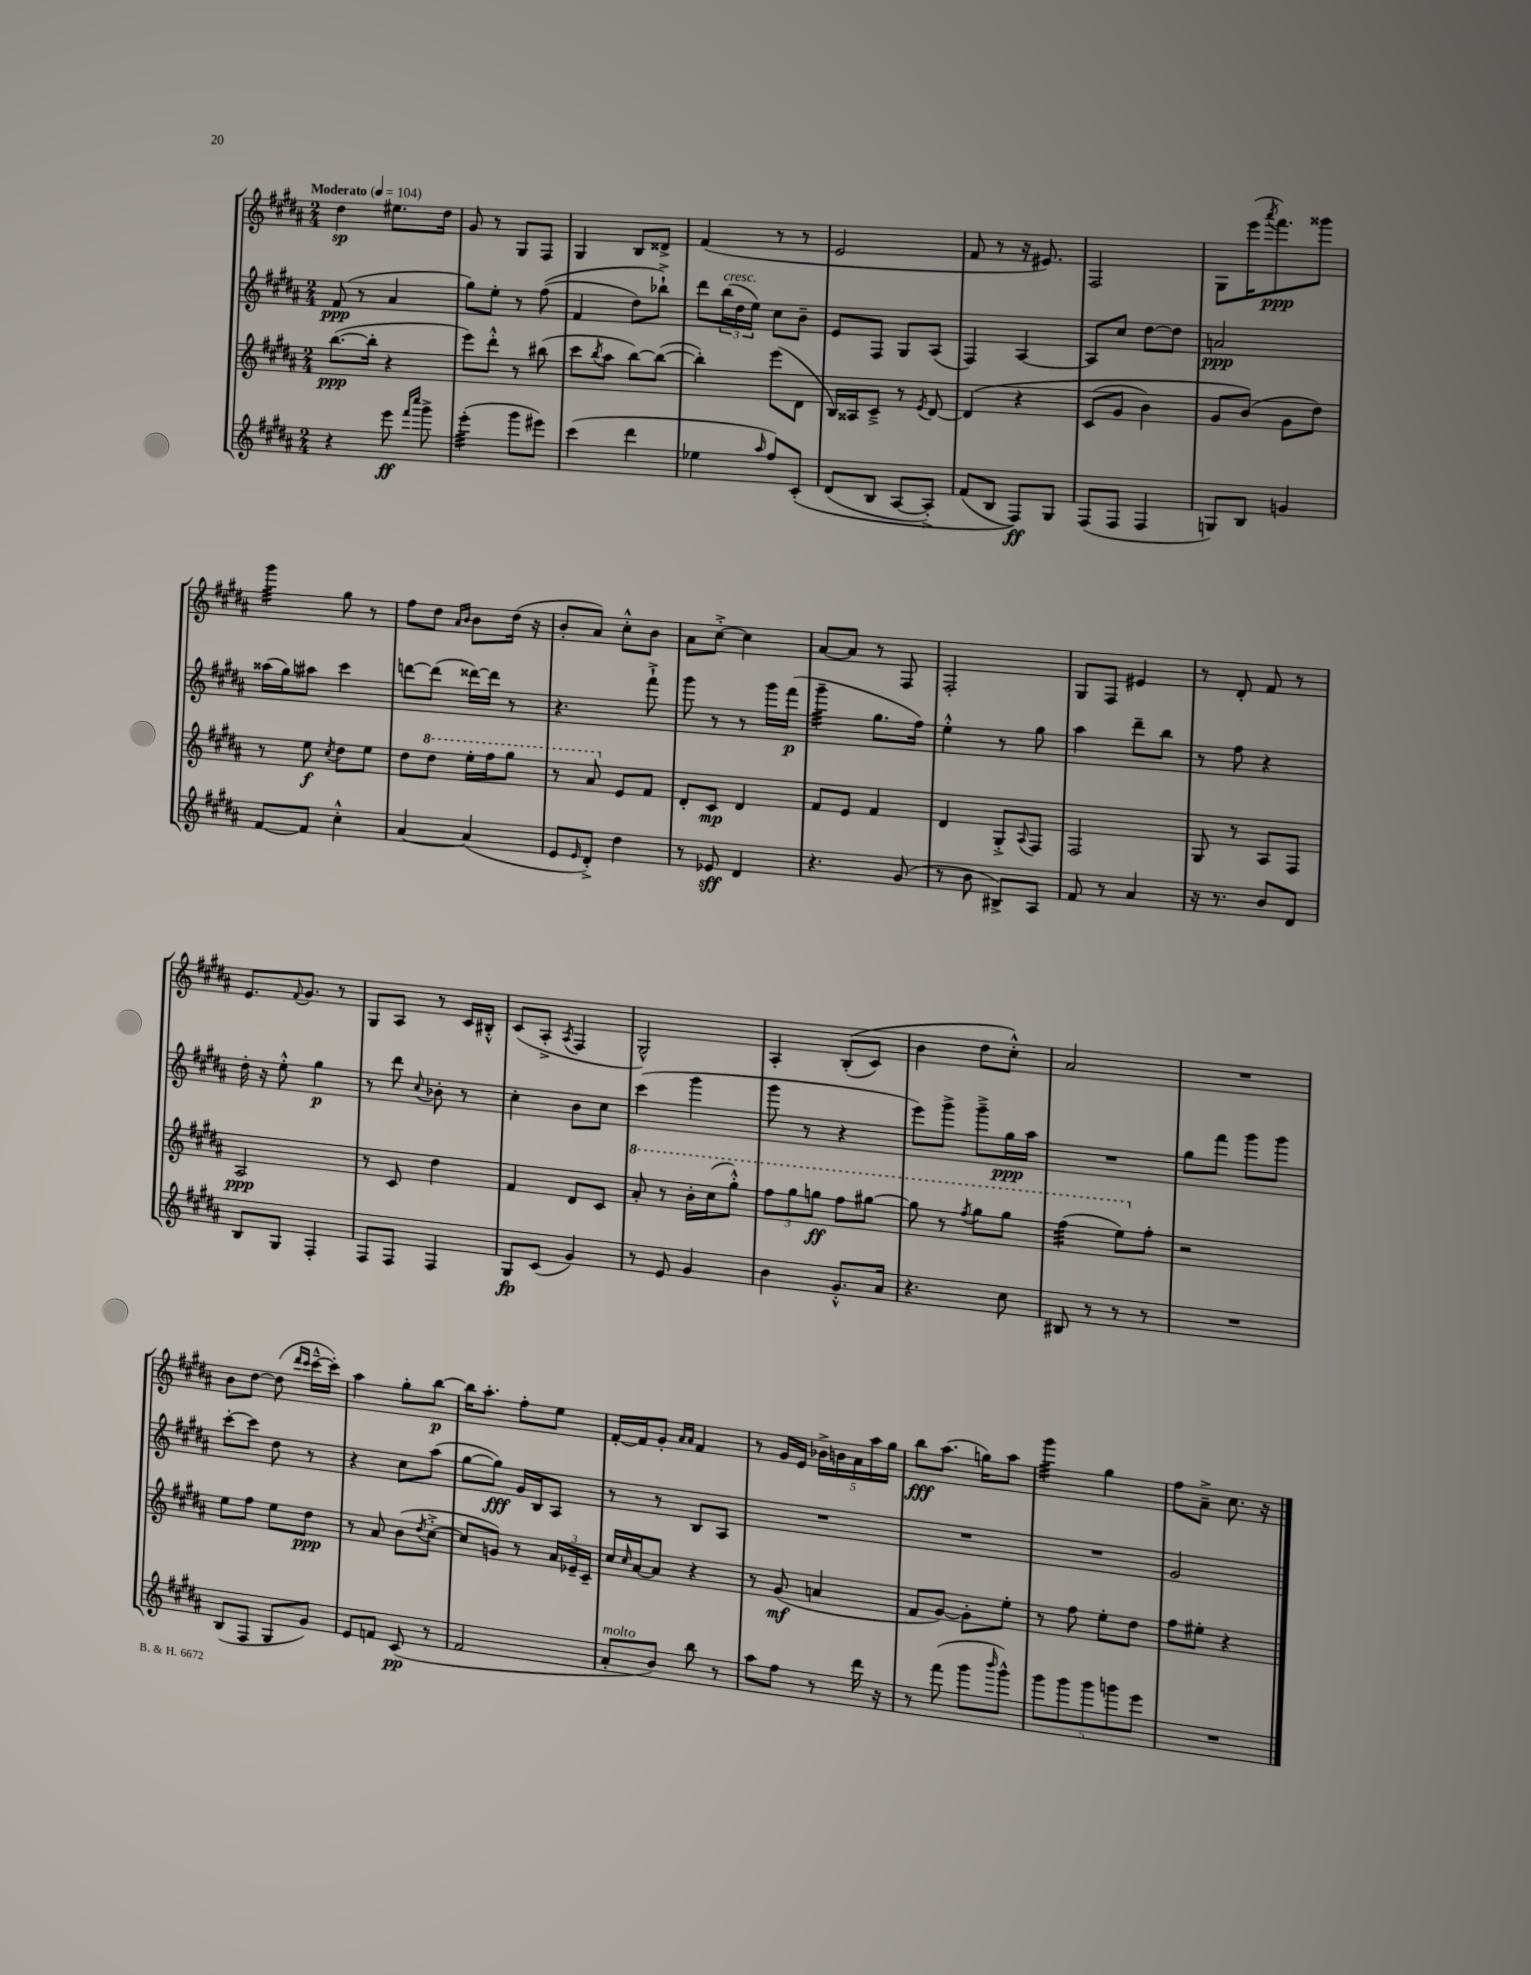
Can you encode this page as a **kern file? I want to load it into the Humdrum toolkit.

**kern	**kern	**kern	**kern
*staff4	*staff3	*staff2	*staff1
*clefG2	*clefG2	*clefG2	*clefG2
*k[f#c#g#d#a#]	*k[f#c#g#d#a#]	*k[f#c#g#d#a#]	*k[f#c#g#d#a#]
*M2/4	*M2/4	*M2/4	*M2/4
*MM104	*MM104	*MM104	*MM104
4r	([8.bb	(8f#	4dd#
.	.	8r	.
.	16bb']	.	.
8eee	4r	4a#	8.ee#
16qqfff#	.	.	.
16qqcccc#	.	.	.
8ggg#^	.	.	.
.	.	.	16dd#
=	=	=	=
(4eee'	8eee)	8gg#)	8g#
.	8ddd#'^^	8ee'	8r
8ggg#	8r	8r	8G#
8eee#)	(8bb#	&((8ff#	8F#
=	=	=	=
(4ccc#	8ccc#	4f#	4G#
.	8qbb	.	.
.	8aa#	.	.
4ddd#	[8bb)	8dd#)	8B
.	(8bb_	8bb-`^&)	8d##^
=	=	=	=
4ee-	4bb'])	8ddd#	(4f#
.	.	(24bb	.
.	.	24dd#	.
.	.	24ee)	.
16qqaa#	.	.	.
8ff#)	(8eee	8cc#	8r
&(8c#'	8d#	8b~	8r
=	=	=	=
(8d#	16B)	8e	2e
.	16A##	.	.
8B	8c#~^	8F#	.
[8A#	8r	8G#	.
.	8qe	.	.
8A#'^])	[8d#	(8A#	.
=	=	=	=
(8f#	&(4d#]	4F#)	8f#
8B	.	.	8r
8F#)&)	4r	[4A#	16r
.	.	.	8.e#)
8G#	.	.	.
=	=	=	=
(8F#	(8c#	8A#]	2F#
8F#	8g#	8cc#	.
4F#	4b)	[8dd#	.
.	.	8dd#]	.
=	=	=	=
8G)	8g#	2a	8G#
8B	(8b&)	.	(16eee
.	.	.	8qaaa#
.	.	.	8.fff#)
4g	8g#	.	.
.	8dd#)	.	8ggg##
=	=	=	=
[8f#	8r	(16aa##	4ggg#
.	.	16gg#)	.
8f#]	8ee	8aa#	.
.	8qcc#	.	.
4cc#'^^	8dd#	4ccc#	8gg#
.	8ee	.	8r
=	=	=	=
[4a#	8dd#	[8ddd	8ff#
.	8ddd#	(8ddd]	8dd#
.	.	.	16qqa#
.	.	.	16qqb
(4a#]	16eee'	[16ddd##)	8b
.	16fff#	16ddd##]	.
.	8ggg#	8r	(16dd#
.	.	.	16r
=	=	=	=
8e	8r	4.r	8b'
16qqe	.	.	.
8d#'^)	8aa#	.	8a#)
4dd#	8e	.	8cc#'^^
.	8f#	8fff#`^	8b
=	=	=	=
8r	8d#'	8ggg#	8a#
8e-	8c#	8r	[8cc#'^
4d#	4d#	8r	4cc#]
.	.	16ggg#	.
.	.	(16fff#	.
=	=	=	=
4.r	8f#	4ggg#~	[8a#
.	8e	.	8a#]
.	4f#	8.gg#	8r
(8g#	.	.	8F#
.	.	16ff#)	.
=	=	=	=
8r	4d#	4ee'^^	2F#'
8b	.	.	.
8B#^)	8G#'^	8r	.
.	8qqA#	.	.
8A#	8F#	8gg#	.
=	=	=	=
8f#	2F#	4aa#	8G#
8r	.	.	8F#
4a#	.	8ddd#~	4e#
.	.	8bb	.
=	=	=	=
16r	8G#	8r	8r
8.r	.	.	.
.	8r	8ff#	8d#'
8b	8A#	4r	8f#
8d#	8F#	.	8r
=	=	=	=
8B	2A#	16dd#'	8.e
.	.	16r	.
8G#	.	8ee'^^	.
.	.	.	8qqf#
.	.	.	8.g#
4F#'	.	4gg#	.
.	.	.	8r
=	=	=	=
8F#	8r	8r	8G#
8F#	8c#	8ddd#	8A#
.	.	8qqcc#	.
4F#	4dd#	8b-'	8r
.	.	8r	16c#
.	.	.	16B#'^^
=	=	=	=
8G#	4f#	4cc#'	(8c#
(8c#	.	.	8A#'^
.	.	.	8qA#
4g#)	8d#	8b	4F#
.	8c#	8cc#	.
=	=	=	=
8r	8aa#'	(4ccc#	2G#^^)
8e	8r	.	.
4g#	16bb'	4ggg#	.
.	(16ccc#	.	.
.	8ggg#'^^)	.	.
=	=	=	=
4b	12fff#	8ggg#	4A#'
.	12ggg#	.	.
.	.	8r	.
.	12ggg	.	.
8.g#'^^	8fff#	4r	&((8B'
.	[8ggg#	.	8c#)
16a#	.	.	.
=	=	=	=
4.r	8ggg#]	8eee)	4b
.	8r	8ggg#^	.
.	8qfff#	.	.
.	8ggg#	8ggg#~^	8dd#
8cc#	8ggg#	16gg#	8cc#'^^&)
.	.	16aa#	.
=	=	=	=
8B#	(4fff#	2r	2a#
8r	.	.	.
8r	8eee)	.	.
8r	8ff#'	.	.
=	=	=	=
2r	2r	8gg#	2r
.	.	8fff#	.
.	.	8ggg#	.
.	.	8ggg#	.
=	=	=	=
(8B	8ee	[8ccc#'	8b
8F#	8ff#	8ccc#]	[8dd#
8G#	8ee	8dd#	(8dd#]
.	.	.	16qqddd#
.	.	.	16qqccc#
8g#)	8dd#	8r	[16ccc#~^^
.	.	.	16ccc#'])
=	=	=	=
8e	8r	4r	4aa#
8f	8a#	.	.
(8c#	(8b	8cc#	8gg#'
.	8qdd#	.	.
8r	[8cc#'^	(8aa#	[8bb
=	=	=	=
2f#	8cc#]	[8gg#	16bb]
.	.	.	8.aa#'
.	8g)	8gg#])	.
.	8r	16g#	8ff#'
.	.	16B	.
.	24a#	8A#	8ee
.	24e-~	.	.
.	24c#~	.	.
=	=	=	=
8a#'	16cc#	8r	[16f#'
.	16qqcc#	.	.
.	[16a#	.	16f#]
8b)	8a#]	8r	8g#'
.	.	.	16qqa#
.	.	.	16qqa#
8bb	4r	8B	4f#
8r	.	8A#	.
=	=	=	=
8aa#	8r	2r	8r
8ff#	(8g#	.	16g#
.	.	.	16e
8r	4a	.	20b-^
.	.	.	20b
.	.	.	20a#
16ddd#	.	.	.
.	.	.	20aa#
16r	.	.	.
.	.	.	20gg#
=	=	=	=
8r	8f#	2r	8bb
(8fff#	[8g#)	.	(8.aa#
8ggg#	8g#']	.	.
.	.	.	16gg)
16qqbbb	.	.	.
8ggg#^^)	8ee'	.	8aa#
=	=	=	=
10ggg#	8r	2r	4ggg#
10ggg#	.	.	.
.	8ff#	.	.
10ggg#	.	.	.
.	8ee'	.	4gg#
10ggg	.	.	.
.	8dd#	.	.
10eee	.	.	.
=	=	=	=
2r	8ff#	2g#	8ff#
.	8ee#'	.	8a#~^
.	4r	.	8.cc#
.	.	.	16r
==	==	==	==
*-	*-	*-	*-
